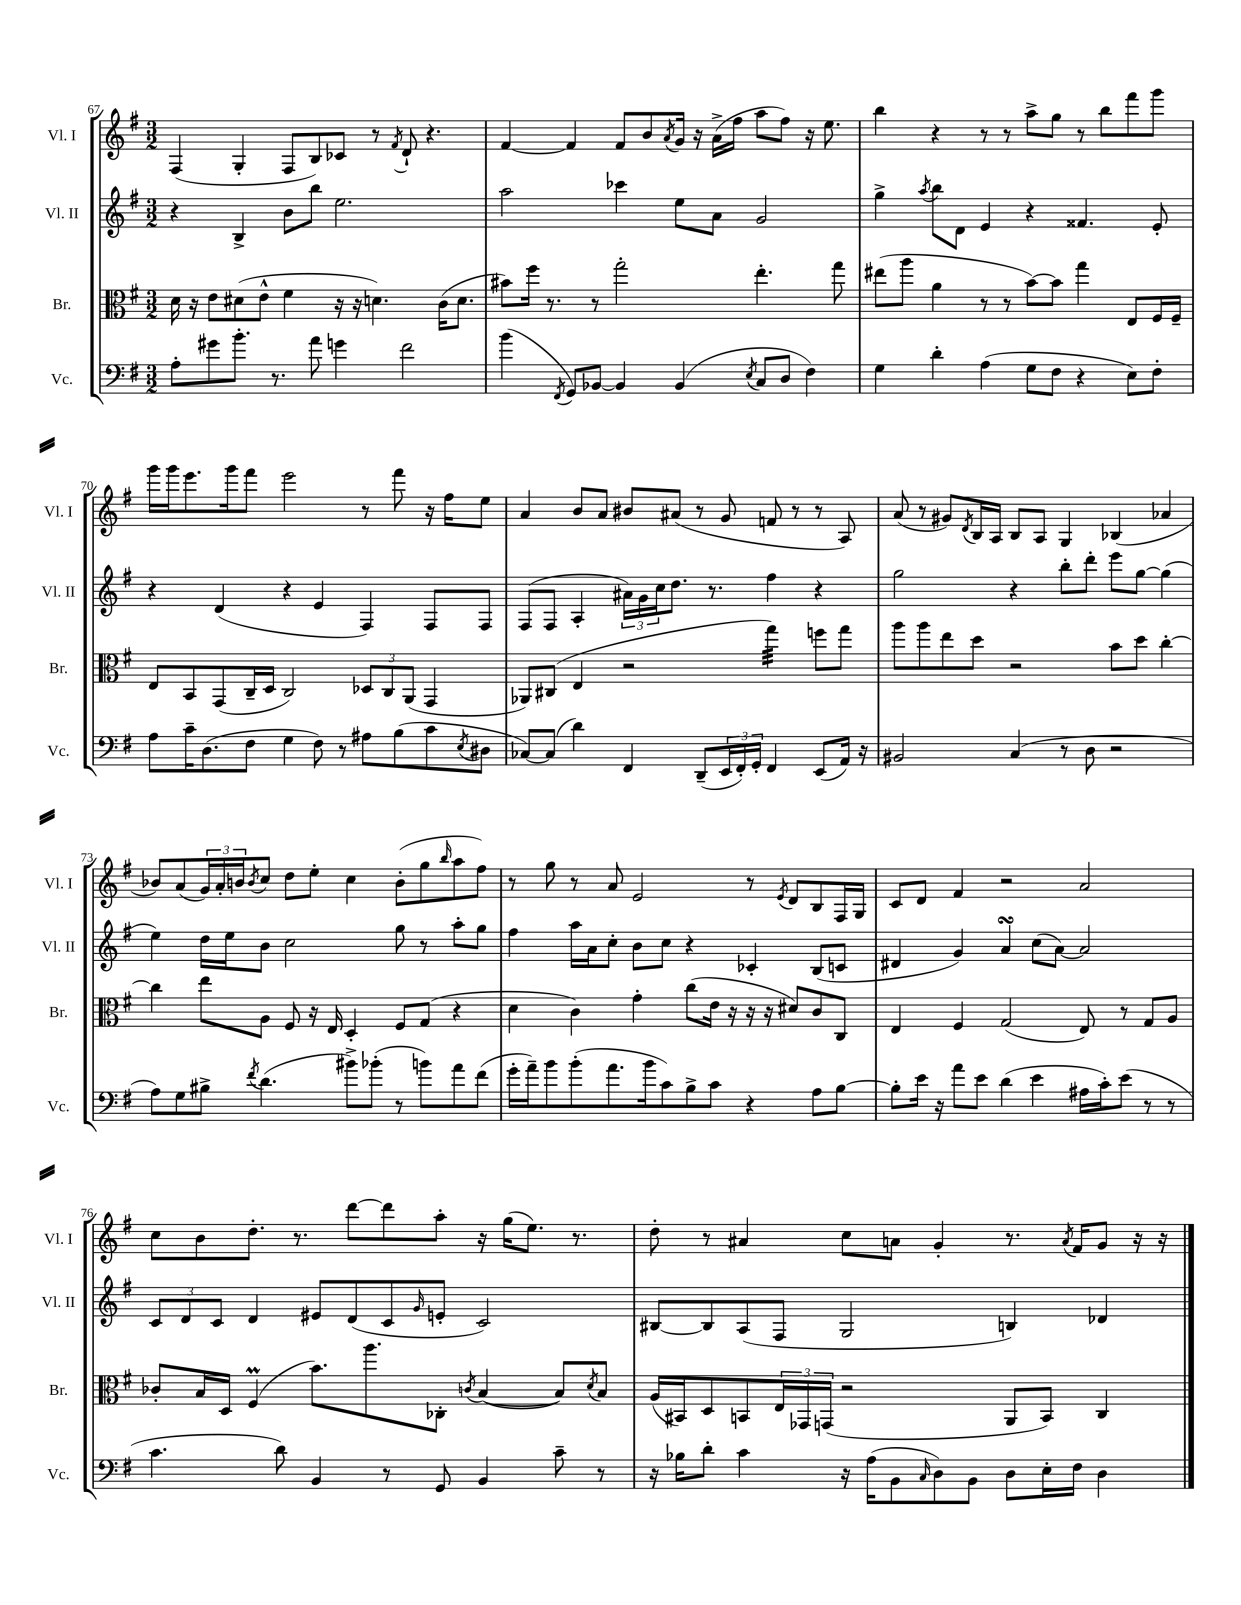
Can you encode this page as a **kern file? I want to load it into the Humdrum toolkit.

**kern	**kern	**kern	**kern
*staff4	*staff3	*staff2	*staff1
*clefF4	*clefC3	*clefG2	*clefG2
*k[f#]	*k[f#]	*k[f#]	*k[f#]
*M3/2	*M3/2	*M3/2	*M3/2
8A'	16d	4r	(4F#
.	16r	.	.
8g#	8e	.	.
8.b'	(8d#	4B^	4G'
.	8e^^	.	.
8.r	.	.	.
.	4f#	8b	8F#
8a	.	8bb	8B)
4g	16r	2.ee	8c-
.	16r	.	.
.	4.d)	.	8r
.	.	.	8qf#
2f#	.	.	8d`
.	.	.	4.r
.	(16c	.	.
.	8.d	.	.
=	=	=	=
(4b	8b#)	2aa	[4f#
.	16ff#	.	.
.	8.r	.	.
8qFF#	.	.	.
8GG)	.	.	4f#]
[8BB-	8r	.	.
4BB-]	2gg'	4ccc-	8f#
.	.	.	8b
.	.	.	8qa
(4BB-	.	8ee	16g
.	.	.	16r
.	.	8a	(16a^
.	.	.	16ff#
8qE	.	.	.
8C	4.ee'	2g	8aa
8D	.	.	8ff#)
4F#)	.	.	16r
.	.	.	8.ee
.	8gg	.	.
=	=	=	=
4G	(8ee#	4gg^	4bb
.	8aa	.	.
.	.	8qaa	.
4d'	4a	8bb	4r
.	.	8d	.
(4A	8r	4e	8r
.	8r	.	8r
8G	[8b)	4r	8aa^
8F#	8b]	.	8gg
4r	4gg	4.f##	8r
.	.	.	8bb
8E)	8E	.	8fff#
8F#'	16F#	8e'	8ggg
.	16F#~	.	.
=	=	=	=
8A	8E	4r	16ggg
.	.	.	16ggg
16c~	8BB	.	8.eee
(8.D	.	.	.
.	(8GG	(4d	.
.	.	.	16ggg
8F#	16C~	.	8fff#
.	16D	.	.
4G	2C)	4r	2eee
8F#)	.	4e	.
8r	.	.	.
8A#	12D-	4F#)	8r
.	12C	.	.
(8B	.	.	8fff#
.	(12AA	.	.
8c	4GG	8F#	16r
.	.	.	16ff#
8qE	.	.	.
8D#	.	8F#	8ee
=	=	=	=
[8C-)	8AA-)	(8F#	4a
(8C-]	(8C#	8F#	.
4d)	4E	4A'	8b
.	.	.	8a
4FF#	2r	24a#)	8b#
.	.	24g	.
.	.	24cc	.
.	.	8.dd	(8a#
(8DD~	.	.	8r
.	.	8.r	.
24EE	.	.	8g
24FF#')	.	.	.
24GG'	.	.	.
4FF#	4gg)	4ff#	8f
.	.	.	8r
(8EE	8ff	4r	8r
16AA)	8gg	.	8A)
16r	.	.	.
=	=	=	=
2BB#	8aa	2gg	(8a
.	8aa	.	8r
.	8ee	.	8g#)
.	.	.	8qd
.	8dd	.	16B
.	.	.	16A
(4C	2r	4r	8B
.	.	.	8A
8r	.	8bb'	4G
8D	.	8ddd'	.
2r	8b	8eee	(4B-
.	8dd	[8gg	.
.	[4cc'	(4gg]	4a-
=	=	=	=
8A)	4cc]	4ee)	8b-)
8G	.	.	(8a
8B#^	8ee	16dd	24g)
.	.	.	24a'
.	.	16ee	.
.	.	.	24b
8qf#	.	.	8qb
(4.d	8A	8b	8cc
.	8F#	2cc	8dd
.	16r	.	8ee'
.	16E	.	.
8b#^)	4D'	.	4cc
(8b-'	.	.	.
8r	8F#	8gg	(8b'
8b)	(8G	8r	8gg
.	.	.	16qqbb
8a	4r	8aa'	8aa
(8f#	.	8gg	8ff#)
=	=	=	=
16g'	4d	4ff#	8r
16a~)	.	.	.
8b	.	.	8gg
(8b'	4c)	16aa	8r
.	.	16a	.
8.a	.	8cc'	8a
.	4g'	8b	2e
16b	.	.	.
8c)	.	8cc	.
8B^	(8cc	4r	.
8c	16e	.	.
.	16r	.	.
4r	16r	4c-'	8r
.	16r	.	.
.	.	.	8qe
.	8d#)	.	8d
8A	8c	(8B	8B
[8B	8C	8c	16F#
.	.	.	16G
=	=	=	=
8B']	4E	4d#	8c
16e	.	.	8d
16r	.	.	.
8a	4F#	4g)	4f#
8e	.	.	.
(4d	(2G	4a	2r
4e	.	(8cc	.
.	.	[8a)	.
16A#	8E)	2a]	2a
16c')	.	.	.
(8e	8r	.	.
8r	8G	.	.
8r	8A	.	.
=	=	=	=
4.c	8c-'	12c	8cc
.	.	12d	.
.	16B	.	8b
.	.	12c	.
.	16D	.	.
.	(4F#	4d	8.dd'
8d)	.	.	.
.	.	.	8.r
4BB	8.b)	8e#	.
.	.	(8d	[8ddd
.	8.aa	.	.
8r	.	8c	8ddd]
.	.	16qqg	.
8GG	8C-'	8e'	8aa'
.	8qc	.	.
4BB	([4B	2c)	16r
.	.	.	(16gg
.	.	.	8.ee)
8c~	8B])	.	.
.	.	.	8.r
.	8qd	.	.
8r	8B	.	.
=	=	=	=
16r	(16A	[8B#	8dd'
16B-	16BB#)	.	.
8d'	8D	8B#]	8r
4c	8BB	(8A	4a#
.	24E	8F#	.
.	24GG-	.	.
.	(24GG	.	.
16r	2r	2G	8cc
(16A	.	.	.
8BB	.	.	8a
16qqC	.	.	.
8D)	.	.	4g'
8BB	.	.	.
8D	8AA	4B)	8.r
16E'	8BB)	.	.
.	.	.	8qa
16F#	.	.	16f#
4D	4C	4d-	8g
.	.	.	16r
.	.	.	16r
==	==	==	==
*-	*-	*-	*-
